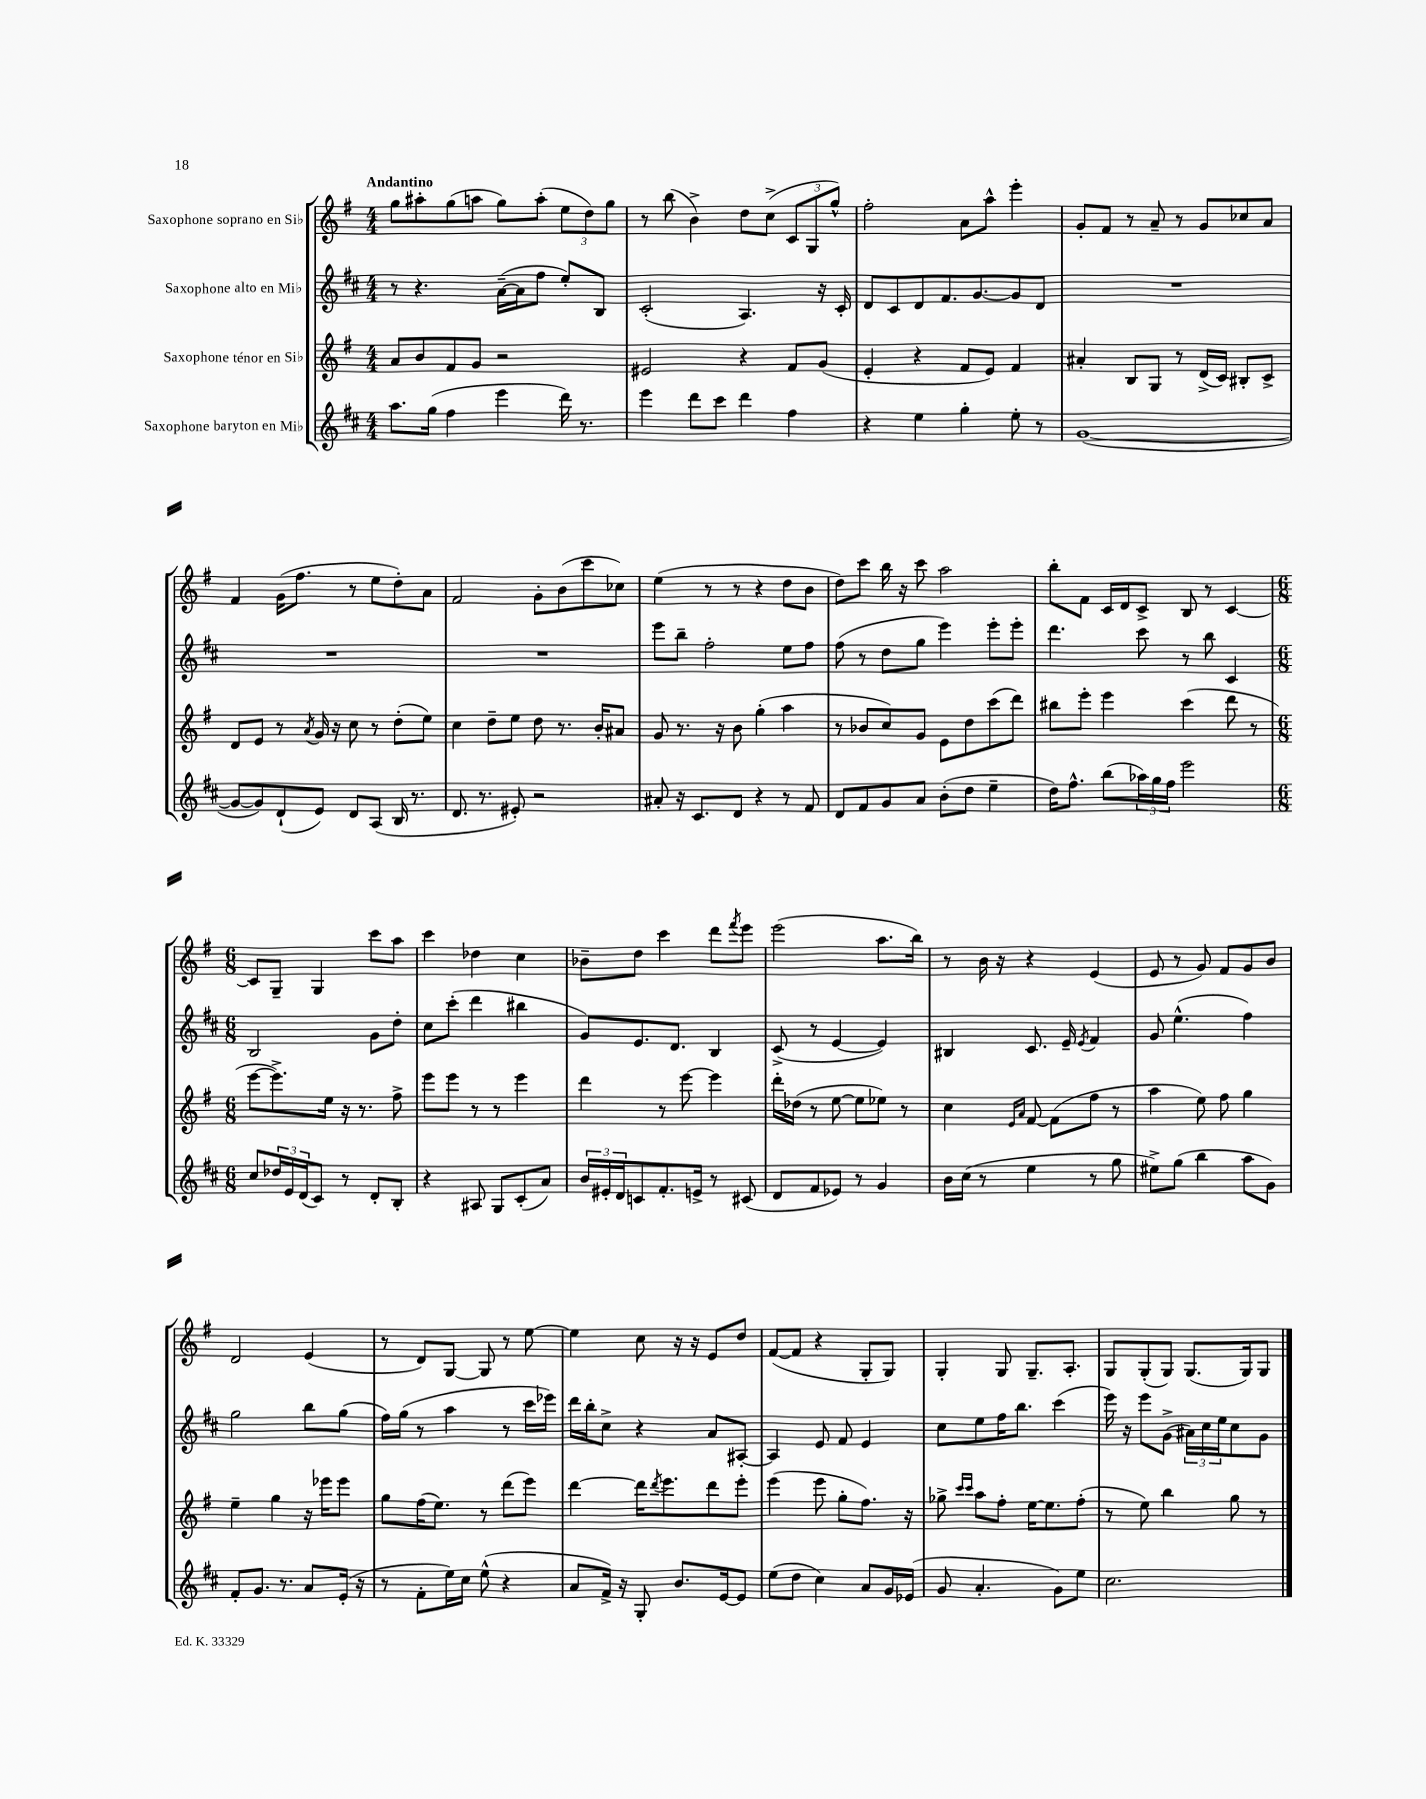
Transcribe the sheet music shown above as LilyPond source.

<<
\new StaffGroup <<
\new Staff = "s0" \with { instrumentName = "Saxophone soprano en Sib" } {
    \clef treble \key g \major \numericTimeSignature \time 4/4 \tempo "Andantino"
    g''8 ais''8-. g''8( a''8 g''8) a''8-.( \tuplet 3/2 { e''8 d''8) g''8 } |
    r8 b''8( b'4->) d''8 c''8->( \tuplet 3/2 { c'8 g8 g''8-^) } |
    fis''2-. a'8 a''8-^ e'''4-. |
    g'8-. fis'8 r8 a'8-- r8 g'8 ces''8 a'8 |
    fis'4 g'16( fis''8. r8 e''8 d''8-.) a'8 |
    fis'2 g'8-. b'8( c'''8 ces''8) |
    e''4( r8 r8 r4 d''8 b'8 |
    d''8) c'''8 b''16 r16 c'''8 a''2 |
    b''8-. fis'8 c'16 d'16 c'8-> b8 r8 c'4~ |
    \numericTimeSignature \time 6/8 c'8 g8-- g4 c'''8 a''8 |
    c'''4 des''4 c''4 |
    bes'8-- d''8 c'''4 d'''8 \acciaccatura { fis'''8 } e'''8 |
    e'''2( a''8. b''16) |
    r8 b'16 r16 r4 e'4( |
    e'8 r8 g'8) fis'8 g'8 b'8 |
    d'2 e'4( |
    r8 d'8) g8~ g8 r8 e''8~ |
    e''4 c''8 r16 r16 e'8 d''8 |
    fis'8~( fis'8 r4 g8-. g8) |
    g4-. g8 g8.-- a8.-. |
    g8 g8-.( g8) g8.( g16) g8 \bar "|." |
}
\new Staff = "s1" \with { instrumentName = "Saxophone alto en Mib" } {
    \clef treble \key d \major \numericTimeSignature \time 4/4
    r8 r4. a'16~--( a'16 fis''8 e''8-.) b8 |
    cis'2-.( a4.) r16 cis'16-. |
    d'8 cis'8 d'8 fis'8. g'8.~ g'8 d'8 |
    R1 |
    R1 |
    R1 |
    e'''8 b''8-- fis''2-. e''8 fis''8 |
    fis''8( r8 d''8 g''8 e'''4) e'''8-. e'''8-. |
    d'''4. cis'''8 r8 b''8 cis'4 |
    \numericTimeSignature \time 6/8 b2 g'8 d''8-. |
    cis''8 cis'''8-.( d'''4 bis''4 |
    g'8) e'8. d'8. b4 |
    cis'8->( r8 e'4~ e'4) |
    bis4 cis'8. e'16-- \acciaccatura { e'8 } fis'4 |
    g'8 e''4.-^( fis''4) |
    g''2 b''8 g''8( |
    fis''16) g''16( r8 a''4 r8 cis'''16 ees'''16) |
    d'''16 b''16-. cis''8-> r4 a'8 ais8~-. |
    ais4 e'8 fis'8 e'4 |
    cis''8 e''8 fis''16 b''8. cis'''4( |
    e'''16) r16 e'''8 g'8->( \tuplet 3/2 { ais'16) cis''16 e''16 } cis''8 g'8 \bar "|." |
}
\new Staff = "s2" \with { instrumentName = "Saxophone ténor en Sib" } {
    \clef treble \key g \major \numericTimeSignature \time 4/4
    a'8 b'8 fis'8 g'8 r2 |
    eis'2 r4 fis'8 g'8( |
    e'4-. r4 fis'8 e'8) fis'4 |
    ais'4-. b8 g8 r8 d'16->( c'16) bis8-. c'8-> |
    d'8 e'8 r8 \acciaccatura { a'8 } g'16 r16 c''8 r8 d''8-.( e''8) |
    c''4 d''8-- e''8 d''8 r8. b'16-. ais'8 |
    g'8 r8. r16 b'8 g''4-.( a''4 |
    r8 bes'8 c''8) g'8 e'8 d''8 c'''8( d'''8) |
    bis''8 e'''8-. e'''4 c'''4( d'''8 r8 |
    \numericTimeSignature \time 6/8 e'''8~ e'''8.->) e''16 r16 r8. fis''8-> |
    e'''8 e'''8 r8 r8 e'''4 |
    d'''4 r8 e'''8~ e'''4 |
    d'''16-. des''16( r8 e''8~ e''8 ees''8) r8 |
    c''4 \grace { e'16 a'16 } fis'8~ fis'8( fis''8 r8 |
    a''4 e''8) fis''8 g''4 |
    e''4-- g''4 r16 ees'''16 ees'''8 |
    g''8 fis''16( e''8.) r8 d'''8( e'''8) |
    d'''4~ d'''16 \acciaccatura { d'''8 } e'''8. d'''8 e'''8-. |
    e'''4( e'''8 g''8-. fis''8.) r16 |
    ges''8-> \grace { c'''16 c'''16 } a''8 fis''8-. e''16~ e''8. fis''8-.( |
    r8 e''8) b''4 g''8 r8 \bar "|." |
}
\new Staff = "s3" \with { instrumentName = "Saxophone baryton en Mib" } {
    \clef treble \key d \major \numericTimeSignature \time 4/4
    a''8. g''16( fis''4 e'''4 d'''16) r8. |
    e'''4 d'''8 cis'''8 d'''4 fis''4 |
    r4 e''4 g''4-. e''8-. r8 |
    g'1~( |
    g'8~ g'8) d'8-!( e'8) d'8 a8( b16 r8. |
    d'8. r8. eis'8-.) r2 |
    ais'8-. r16 cis'8. d'8 r4 r8 fis'8 |
    d'8 fis'8 g'8 a'8 b'8-.( d''8 e''4-- |
    d''16) fis''8.-^ b''8( \tuplet 3/2 { aes''16) g''16 fis''16 } e'''2 |
    \numericTimeSignature \time 6/8 cis''8 \tuplet 3/2 { des''16 e'16 d'16( } cis'8) r8 d'8-. b8-. |
    r4 ais8 g8 cis'8-.( a'8) |
    \tuplet 3/2 { b'16 eis'16-. d'16 } c'8 fis'8.-. e'16-> r8 cis'8( |
    d'8 fis'8 ees'8) r8 g'4 |
    b'16 cis''16( r8 e''4 r8 g''8 |
    eis''8->) g''8( b''4 a''8 g'8) |
    fis'8-. g'8. r8. a'8 e'16-.( r16 |
    r8 fis'8-. e''16) cis''16 e''8-^( r4 |
    a'8 fis'16->) r16 g8-. b'8. e'16~ e'8 |
    e''8( d''8 cis''4) a'8 g'16 ees'16( |
    g'8 a'4.-. g'8) e''8 |
    cis''2. \bar "|." |
}
>>
>>
\layout { \context { \Score \remove "Bar_number_engraver" } }
